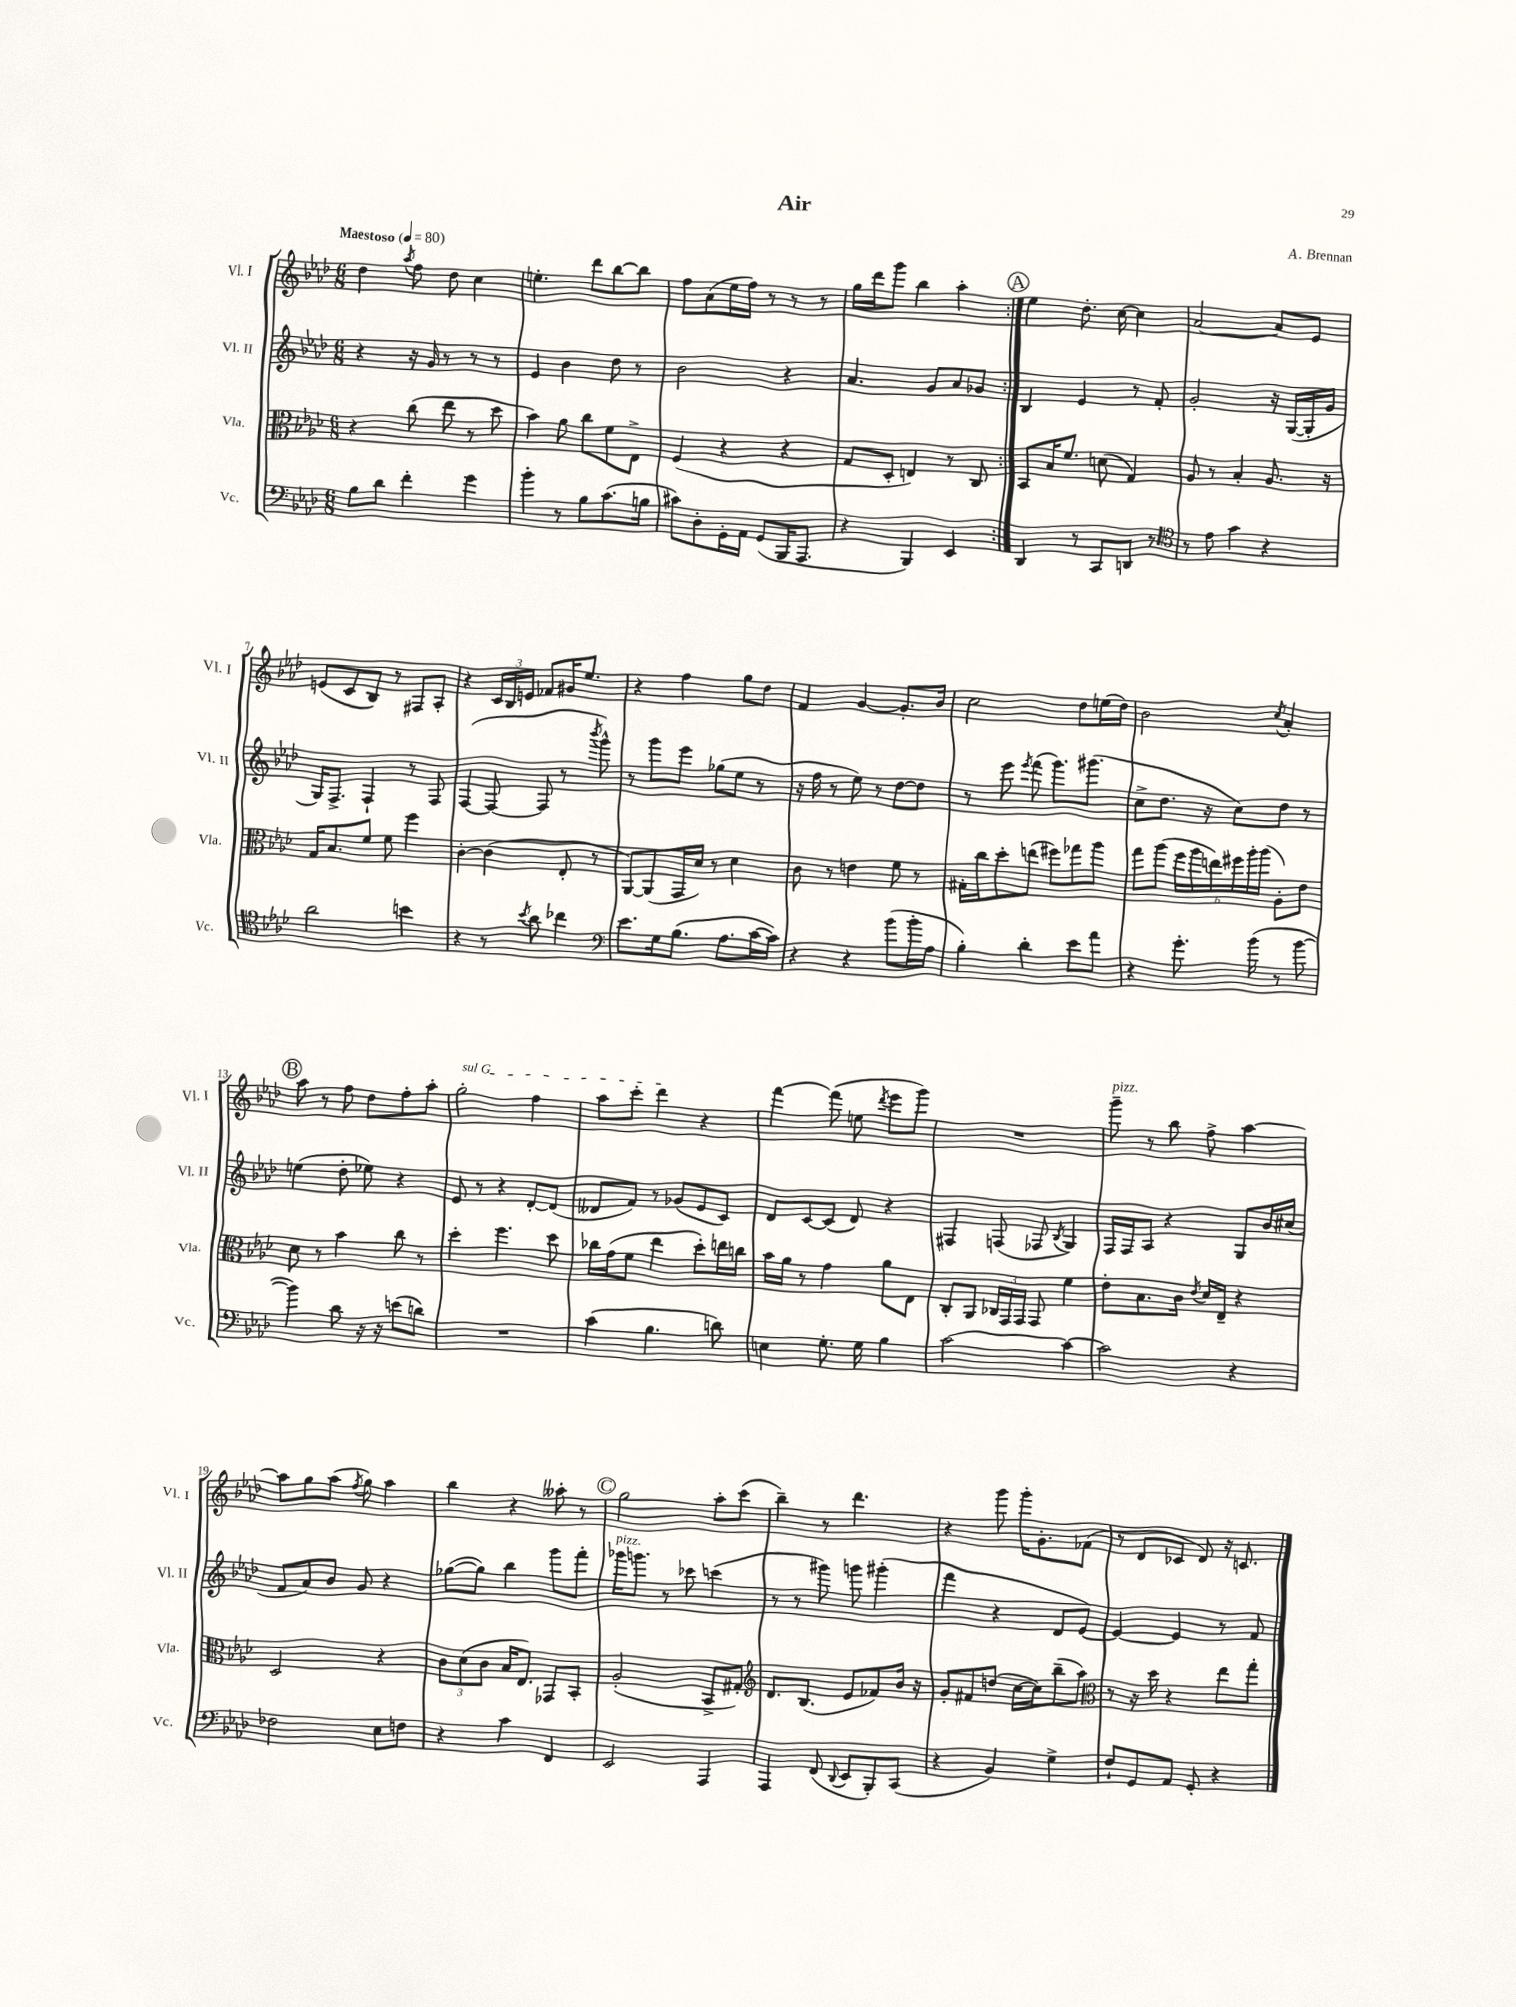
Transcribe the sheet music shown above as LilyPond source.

\header { title = "Air" composer = "A. Brennan" }
<<
\new StaffGroup <<
\new Staff = "s0" \with { instrumentName = "Vl. I" shortInstrumentName = "Vl. I" } {
    \clef treble \key aes \major \numericTimeSignature \time 6/8 \tempo "Maestoso" 4 = 80
    \autoBeamOff \repeat volta 2 { des''4 \acciaccatura { aes''8 } f''8 des''8 c''4 |
    e''4.-. des'''8[ bes''8~ bes''8] |
    f''8[ aes'8( ees''16 f''16]) r8 r8 r8 |
    g''16[ des'''16 g'''8] bes''4 aes''4-. | }
    \mark \markup { \circle "A" } ees''4 des''8.-. c''16~ c''4 |
    aes'2~ aes'8[ ees'8] |
    e'8[( c'8 bes8]) r8 fis8[ aes8]-. |
    r4 \tuplet 3/2 { c'16[ bes16 e'16] } fes'8[ gis'16 ees''8.] |
    r4 f''4 g''8[ des''8] |
    f'4 g'4~ g'8.[-. bes'16] |
    c''2 des''8[ e''16( des''16]) |
    bes'2 \acciaccatura { c''8 } aes'4-. |
    \mark \markup { \circle "B" } aes''8 r8 f''8 des''8[ f''8-. aes''8]-. |
    \once \override TextSpanner.bound-details.left.text = \markup { \italic "sul G" } g''2-.\startTextSpan f''4 |
    aes''8[ c'''8]-. des'''4\stopTextSpan r4 |
    f'''4~ f'''8( e''8 \acciaccatura { des'''8 } ees'''8[ g'''8]) |
    R2. |
    g'''8--^\markup { \italic "pizz." } r8 bes''8 f''8-> aes''4~ |
    aes''8[ g''8 aes''8]( \acciaccatura { f''8 } g''8) aes''4 |
    bes''4 r4 aeses''8-. r8 |
    \mark \markup { \circle "C" } g''2 aes''8[-. c'''8]( |
    bes''4--) r8 des'''4. |
    r4 g'''8 g'''16[-. g'8.-. fes'8]( |
    r8 des'8[ ces'8] des'8) r16 c'8. \bar "|." |
}
\new Staff = "s1" \with { instrumentName = "Vl. II" shortInstrumentName = "Vl. II" } {
    \clef treble \key aes \major \numericTimeSignature \time 6/8
    \autoBeamOff \repeat volta 2 { r4 r16 g'16 r8 r8 r8 |
    ees'4 bes'4 des''8 r8 |
    bes'2 r4 |
    aes'4. g'8[ aes'8 ges'8] | }
    \mark \markup { \circle "A" } bes4 ees'4 r8 f'8-. |
    g'2-. r16 g16[~( g16-. g'16] |
    g16[) f8.]-> f4-! r8 f8 |
    f4~( f8~ f8 r8 \acciaccatura { bes'''8 } g'''8-^) |
    r8 g'''8[ ees'''8] ges''8[( ees''8] r8 |
    r16 f''16 r8 ees''8) r8 des''8[~ des''8] |
    r8 ees'''8 \acciaccatura { ees'''8 } f'''8( g'''8.[) gis'''8.]( |
    c''8[-> des''8.] r16 c''8[) des''8] r8 |
    \mark \markup { \circle "B" } e''4( des''8-. ees''8) r4 |
    ees'8 r8 r4 des'8[~-. des'8]( |
    deses'8[ f'8]) r8 ges'8[( ees'8 c'8]) |
    des'8[ c'8~ c'8]( des'8) r4 |
    fis4 f8( fes8 \acciaccatura { bes8 } g4) |
    f16[ f16 aes8] r4 g8[ bes'16 cis''16]( |
    f'8[ aes'8) bes'8] g'8 r4 |
    ges''8[~( ges''8]) bes''4 g'''8[ f'''8]-. |
    \mark \markup { \circle "C" } ges'''16[^\markup { \italic "pizz." } g'''8.] r8 ces'''8 c'''4( |
    r8 r8 gis'''8) g'''8 gis'''4-.( |
    f'''4 r4 des'8[ ees'8]~) |
    ees'4~ ees'4 r8 f'8 \bar "|." |
}
\new Staff = "s2" \with { instrumentName = "Vla." shortInstrumentName = "Vla." } {
    \clef alto \key aes \major \numericTimeSignature \time 6/8
    \autoBeamOff \repeat volta 2 { r4 c''8( ees''8 r8 des''8 |
    bes'4) aes'8 c''8[ f'8 ees8]-> |
    f4( r4 r4 |
    g8[ des8]-. e4) r8 c8 | }
    \mark \markup { \circle "A" } bes,8[ bes16 f'8.] d'8( g4) |
    aes8 r8 bes4-. aes8. r16 |
    g16[ bes8. f'8] f'8 f''4 |
    c'4~-. c'4( ees8-. r8 |
    aes,8[~) aes,8( g,16 des'16]) r8 des'4 |
    c'8 r8 e'4 f'8 r8 |
    gis16[-. c''16 des''8-. e''8]( fis''8[) ges''8 aes''8] |
    g''8[ aes''8]( \tuplet 6/4 { f''16[ aes''16 e''16) fis''16 aes''16-. aes''16]( } aes8[-.) ees'8] |
    \mark \markup { \circle "B" } des'8 r8 bes'4 c''8 r8 |
    des''4-. f''4. des''8 |
    ces''16[ g'16( f'8] ees''4 des''8[-.) e''16 c''16] |
    bes'16[ aes'16] r8 g'4 aes'8[ ees8] |
    c8[-. aes,8] \tuplet 3/2 { ces16[ g,16 g,16] } g,8 f'4 |
    ees'8[-. bes8. c'16] \acciaccatura { ees'8 } des'16[ ees16]-- r4 |
    des2 r4 |
    \tuplet 3/2 { c'8[ des'8( c'8] } bes16[ ees8.]) ges,8[ bes,8]-. |
    \mark \markup { \circle "C" } aes2-.( bes,8[-> gis8]-.) |
    \clef treble des'8.[ bes8.]( ees'8[ fes'8) bes'16] r16 |
    g'8[-. fis'8 d''8]( c''16[~ c''16) bes''8--( aes''8]) |
    \clef alto r8 r16 des''16 r4 ees''8[ g''8]-. \bar "|." |
}
\new Staff = "s3" \with { instrumentName = "Vc." shortInstrumentName = "Vc." } {
    \clef bass \key aes \major \numericTimeSignature \time 6/8
    \autoBeamOff \repeat volta 2 { bes8[ des'8] f'4-. g'4 |
    bes'4-. r8 bes8[ c'8.( b16] |
    cis'8[) des8-. g,16-. aes,16] g,8[( bes,,16 aes,,8.] |
    r4 bes,,4) ees,4 | }
    \mark \markup { \circle "A" } des,4 r8 c,8[ d,8] r8 |
    \clef tenor r8 ees'8 g'4 r4 |
    aes'2 b'4 |
    r4 r8 \acciaccatura { bes'8 } aes'8 ces''4 |
    \clef bass ees'8.[ g16 bes8.]( aes8.[ c'16~ c'16]) |
    r4 r4 bes'8[( bes'16-. aes16] |
    bes4-.) des'4-. ees'8[ aes'8] |
    r4 g'8.-. bes'16( r8 bes'8~ |
    \mark \markup { \circle "B" } bes'4) des'8 r16 r16 e'8[( d'8]) |
    R2. |
    c'4( bes4. d'8) |
    e4 g8.-. g16 bes4 |
    c'2~ c'4~ |
    c'2 r4 |
    fes2 ees8[ f8] |
    r4 c'4 f,4 |
    \mark \markup { \circle "C" } ees,2 aes,,4 |
    aes,,4 f,8( \appoggiatura { des,8 } ees,8[ bes,,8-.) c,8]( |
    r4 bes,4) g4-> |
    f8[-! g,8 aes,8] g,8-. r4 \bar "|." |
}
>>
>>
